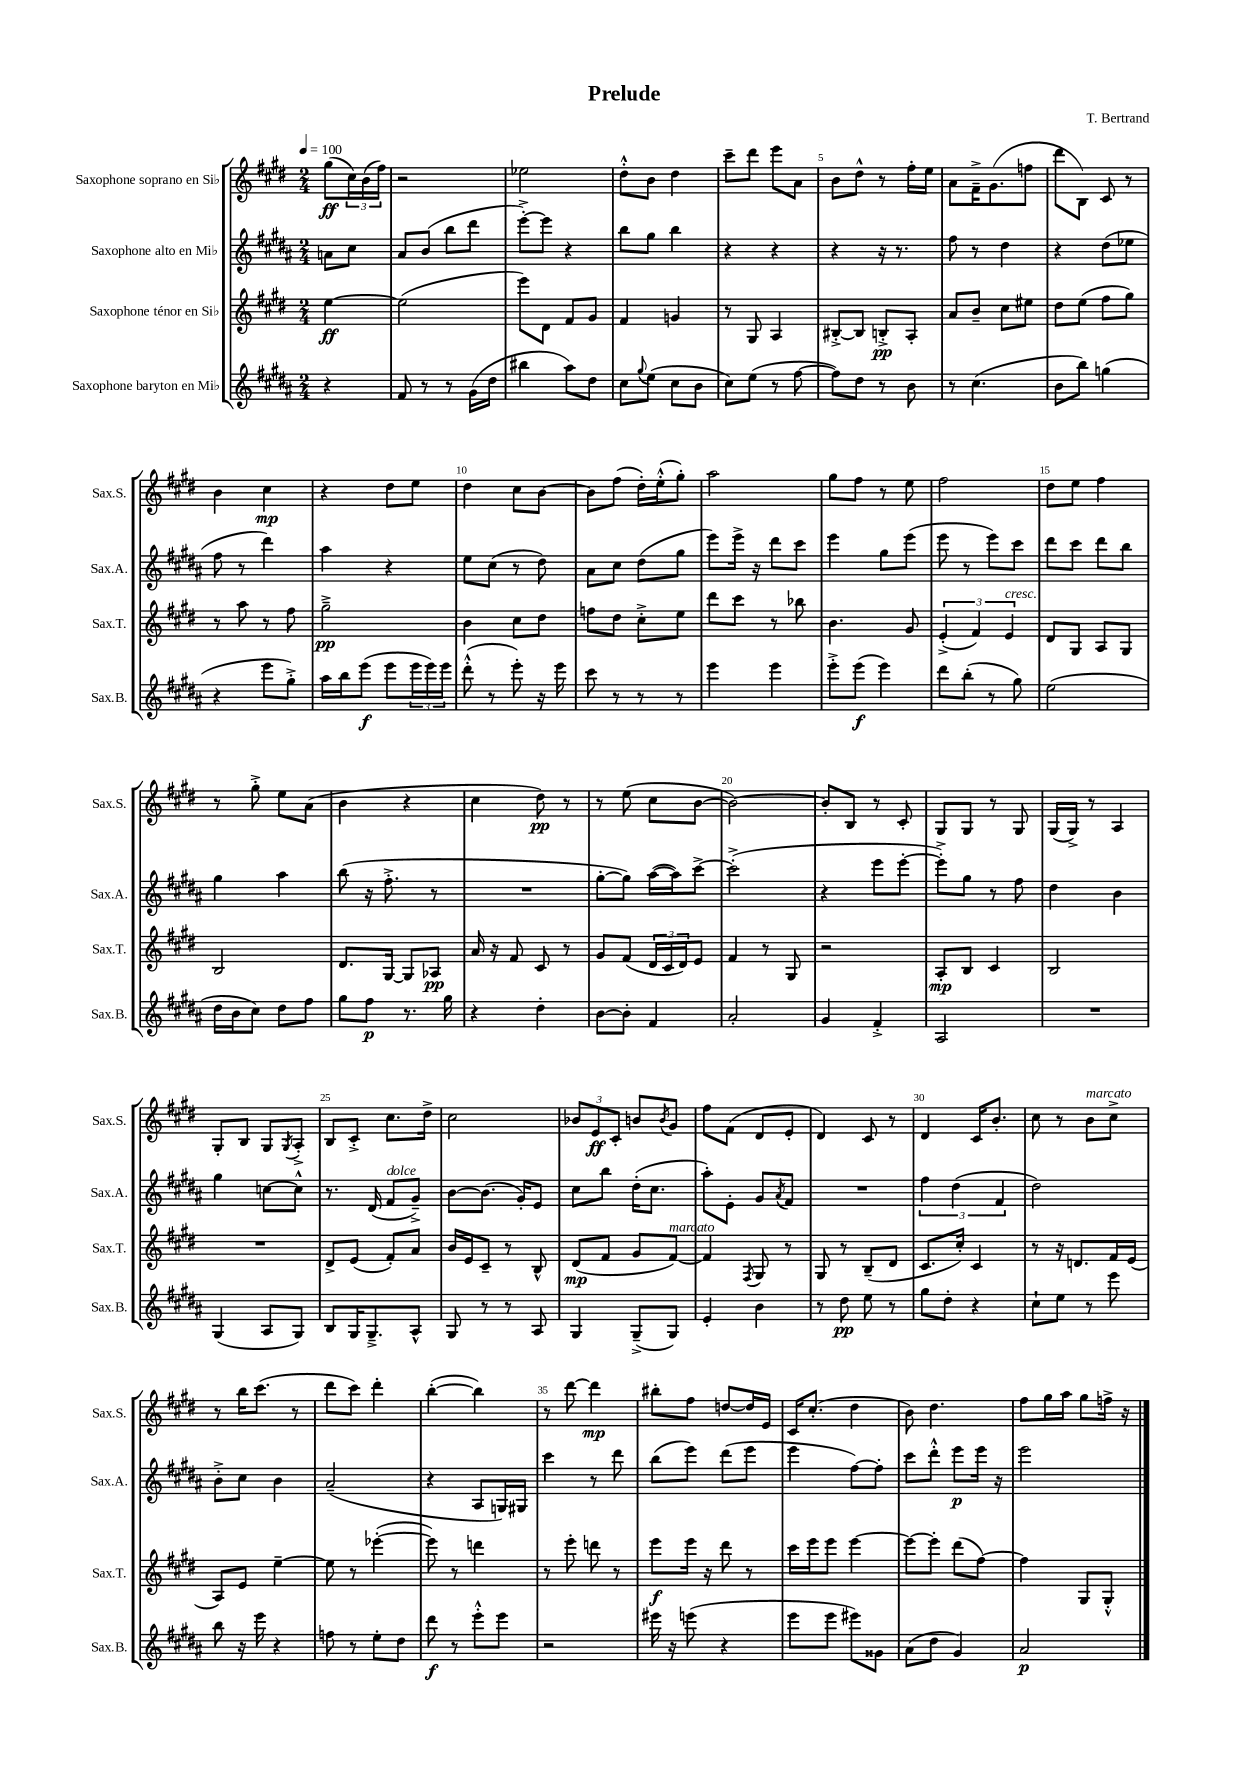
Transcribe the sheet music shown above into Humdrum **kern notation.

**kern	**kern	**kern	**kern
*staff4	*staff3	*staff2	*staff1
*clefG2	*clefG2	*clefG2	*clefG2
*k[f#c#g#d#a#]	*k[f#c#g#d#]	*k[f#c#g#d#a#]	*k[f#c#g#d#]
*M2/4	*M2/4	*M2/4	*M2/4
*MM100	*MM100	*MM100	*MM100
4r	[4ee\	8a\L	(8gg#\L
.	.	8cc#\J	24cc#\L)
.	.	.	(24b\
.	.	.	24ff#\JJ)
=	=	=	=
8f#/	(2ee\]	8a#/L	2r
8r	.	(8b/J	.
8r	.	8bb\L	.
(16g#\LL	.	8ddd#\J	.
16dd#\JJ	.	.	.
=	=	=	=
4bb#\	8eee\L)	[8eee'^\L)	2ee-\
.	8d#\J	8eee\]J	.
8aa#\L)	8f#/L	4r	.
8dd#\J	8g#/J	.	.
=	=	=	=
8cc#\L	4f#/	8bb\L	8dd#'^^\L
8qqgg#/	.	.	.
(8ee\J	.	8gg#\J	8b\J
8cc#\L	4g/	4bb\	4dd#\
8b\J	.	.	.
=	=	=	=
8cc#\L)	8r	4r	8ccc#~\L
(8ee\J	8G#/	.	8ddd#\J
8r	4A/	4r	8eee\L
[8ff#\	.	.	8a\J
=	=	=	=
8ff#\]L)	[8B#'^/L	4r	8b\L
8dd#\J	8B#/]J	.	8dd#^^\J
8r	8B'^/L	16r	8r
.	.	8.r	.
8b\	8A'/J	.	16ff#'\LL
.	.	.	16ee\JJ
=	=	=	=
8r	8a/L	8ff#\	8a\L
(4.cc#\	8b~/J	8r	16f#~^\K
.	.	.	(8.g#\
.	8cc#\L	4dd#\	.
.	8ee#\J	.	8ff\J
=	=	=	=
8b\L	8dd#\L	4r	8ddd#\L
8bb\J)	(8ee\J	.	8B\J)
(4gg\	8ff#\L	(8dd#\L	8c#/
.	8gg#\J)	8ee-\J	8r
=	=	=	=
4r	8r	8ff#\	4b\
.	8aa\	8r	.
8eee\L	8r	4ddd#\)	4cc#\
8gg#'^\J)	8ff#\	.	.
=	=	=	=
16aa#\LL	2gg#~^\	4aa#\	4r
16bb\J	.	.	.
(8eee\J	.	.	.
8eee\L	.	4r	8dd#\L
24eee\L	.	.	8ee\J
24eee\)	.	.	.
24eee\JJ	.	.	.
=	=	=	=
(8ddd#'^^\	4b\	8ee\L	4dd#\
8r	.	(8cc#\J	.
8eee'\)	8cc#\L	8r	8cc#\L
16r	8dd#\J	8dd#\)	[8b\J
16eee\	.	.	.
=	=	=	=
8ccc#\	8ff\L	8a#\L	8b\]L
8r	8dd#\J	8cc#\J	(8ff#\J
8r	8cc#'^\L	(8dd#\L	16dd#'\LL)
.	.	.	(16ee'^^\J
8r	8ee\J	8gg#\J	8gg#'\J)
=	=	=	=
4eee\	8ddd#\L	8eee\L)	2aa\
.	8ccc#\J	16eee^\Jk	.
.	.	16r	.
4eee\	8r	8ddd#\L	.
.	8bb-\	8ccc#\J	.
=	=	=	=
8eee'^\L	4.b\	4eee\	8gg#\L
(8eee\J	.	.	8ff#\J
4eee\)	.	8gg#\L	8r
.	8g#/	(8eee\J	8ee\
=	=	=	=
8ddd#\L	(6e'^/	8eee\	2ff#\
(8bb'\J	.	8r	.
.	6f#/)	.	.
8r	.	8eee\L)	.
.	6e/	.	.
8gg#\)	.	8ccc#\J	.
=	=	=	=
(2ee\	8d#/L	8ddd#\L	8dd#\L
.	8G#/J	8ccc#\J	8ee\J
.	8A/L	8ddd#\L	4ff#\
.	8G#/J	8bb\J	.
=	=	=	=
16dd#\LL	2B/	4gg#\	8r
16b\J	.	.	.
8cc#\J)	.	.	8gg#'^\
8dd#\L	.	4aa#\	8ee\L
8ff#\J	.	.	(8a\J
=	=	=	=
8gg#\L	8.d#/L	(8bb\	4b\
8ff#\J	.	16r	.
.	[16G#/Jk	8.ff#'^\	.
8.r	8G#/]L	.	4r
.	8A-/J	8r	.
16gg#\	.	.	.
=	=	=	=
4r	16a/	2r	4cc#\
.	16r	.	.
.	8f#/	.	.
4dd#'\	8c#/	.	8dd#\)
.	8r	.	8r
=	=	=	=
[8b\L	8g#/L	[8gg#'\L	8r
8b'\]J	(8f#/J	8gg#\]J)	(8ee\
4f#/	24d#/LL	([16aa#\LL	8cc#\L
.	24c#/	.	.
.	.	16aa#\]J)	.
.	24d#/J)	.	.
.	8e/J	[8ccc#^\J	[8b\J
=	=	=	=
2a#'/	4f#/	(2ccc#'^\]	2b\_)
.	8r	.	.
.	8G#/	.	.
=	=	=	=
4g#/	2r	4r	8b'/]L
.	.	.	8B/J
4f#'^/	.	8eee\L	8r
.	.	[8eee'\J	8c#'/
=	=	=	=
2A#/	8A'/L	8eee'^\]L)	8G#/L
.	8B/J	8gg#\J	8G#/J
.	4c#/	8r	8r
.	.	8ff#\	8G#/
=	=	=	=
2r	2B/	4dd#\	(16G#/LL
.	.	.	16G#^/JJ)
.	.	.	8r
.	.	4b\	4A/
=	=	=	=
(4G#/	2r	4gg#\	8G#'/L
.	.	.	8B/J
8A#/L	.	[8cc\L	8G#/L
.	.	.	8qG#/
8G#/J)	.	8cc^^\]J	8A'^/J
=	=	=	=
8B/L	8d#^/L	8.r	8B/L
16G#/K	(8e/J	.	8c#'^/J
8.G#~^/	.	(16d#/	.
.	8f#'/L)	8f#/L	8.cc#\L
8A#^^/J	8a/J	8g#~^/J)	.
.	.	.	16dd#^\Jk
=	=	=	=
8G#/	16b/LL	[8b\L	2cc#\
.	16e/J	.	.
8r	8c#~/J	(8.b\]J	.
8r	8r	.	.
.	.	16g#'/LK)	.
8A#/	8B^^/	8e/J	.
=	=	=	=
4G#/	(8d#/L	8cc#\L	12b-/L
.	.	.	12e/
.	8f#/J	8bb\J	.
.	.	.	12c#'/J
(8G#~^/L	8g#/L	(16dd#'\LK	8b/L
.	.	8.cc#\J	.
.	.	.	8qb/
8G#/J)	[8f#/J)	.	8g#/J
=	=	=	=
4e'/	4f#/]	8aa#'\L)	8ff#\L
.	.	8e'\J	(8f#\J
.	8qF#/	.	.
4b\	8G#/	8g#/L	8d#/L
.	.	8qa#/	.
.	8r	8f#/J	8e'/J
=	=	=	=
8r	8G#/	2r	4d#/)
8dd#\	8r	.	.
8ee\	(8B~/L	.	8c#/
8r	8d#/J	.	8r
=	=	=	=
8gg#\L	8.c#/L	6ff#\	4d#/
8dd#'\J	.	.	.
.	.	(6dd#\	.
.	16cc#'/Jk)	.	.
4r	4c#/	.	16c#/LK
.	.	.	8.b'/J
.	.	6f#/	.
=	=	=	=
8cc#`\L	8r	2dd#\)	8cc#\
8ee\J	16r	.	8r
.	8.d/L	.	.
8r	.	.	8b\L
8eee\	16f#/L	.	8cc#^\J
.	(16e/JJ	.	.
=	=	=	=
8bb\	8A/L)	8b'^\L	8r
16r	8e/J	8cc#\J	16bb\LK
16eee\	.	.	(8.ccc#\J
4r	[4ee~\	4b\	.
.	.	.	8r
=	=	=	=
8ff\	8ee\]	(2a#~/	8ddd#\L
8r	8r	.	8ccc#\J)
8ee'\L	([4eee-'\	.	4ddd#'\
8dd#\J	.	.	.
=	=	=	=
8ddd#\	8eee-\])	4r	([4bb'\
8r	8r	.	.
8eee'^^\L	4ddd\	8A#/L	4bb\])
8eee\J	.	16G/L)	.
.	.	16G#/JJ	.
=	=	=	=
2r	8r	4ccc#\	8r
.	8eee'\	.	[8ddd#\
.	8ddd\	8r	4ddd#\]
.	8r	8ddd#\	.
=	=	=	=
16eee#\	8eee\L	(8bb\L	8bb#'\L
16r	.	.	.
(8eee\	16eee\Jk	8eee\J)	8ff#\J
.	16r	.	.
4r	8ddd#\	(8ddd#\L	[8dd/L
.	8r	8eee\J	16dd/]L
.	.	.	16e/JJ
=	=	=	=
8eee\L	16ccc#\LL	4eee\	16c#/LK
.	16eee\J	.	(8.cc#'/J
8eee\J	8eee\J	.	.
8eee#\L)	[4eee\	[8ff#\L)	4dd#\
8g##\J	.	8ff#'\]J	.
=	=	=	=
(8a#\L	8eee\_L	8ccc#\L	8b\)
8dd#\J	8eee'\]J	8ddd#'^^\J	4.dd#\
4g#/)	(8ddd#\L	8eee\L	.
.	[8ff#\J)	16eee\Jk	.
.	.	16r	.
=	=	=	=
2a#/	4ff#\]	2eee\	8ff#\L
.	.	.	16gg#\L
.	.	.	16aa\JJ
.	8G#/L	.	8gg#\L
.	8G#'^^/J	.	16ff^\Jk
.	.	.	16r
==	==	==	==
*-	*-	*-	*-
